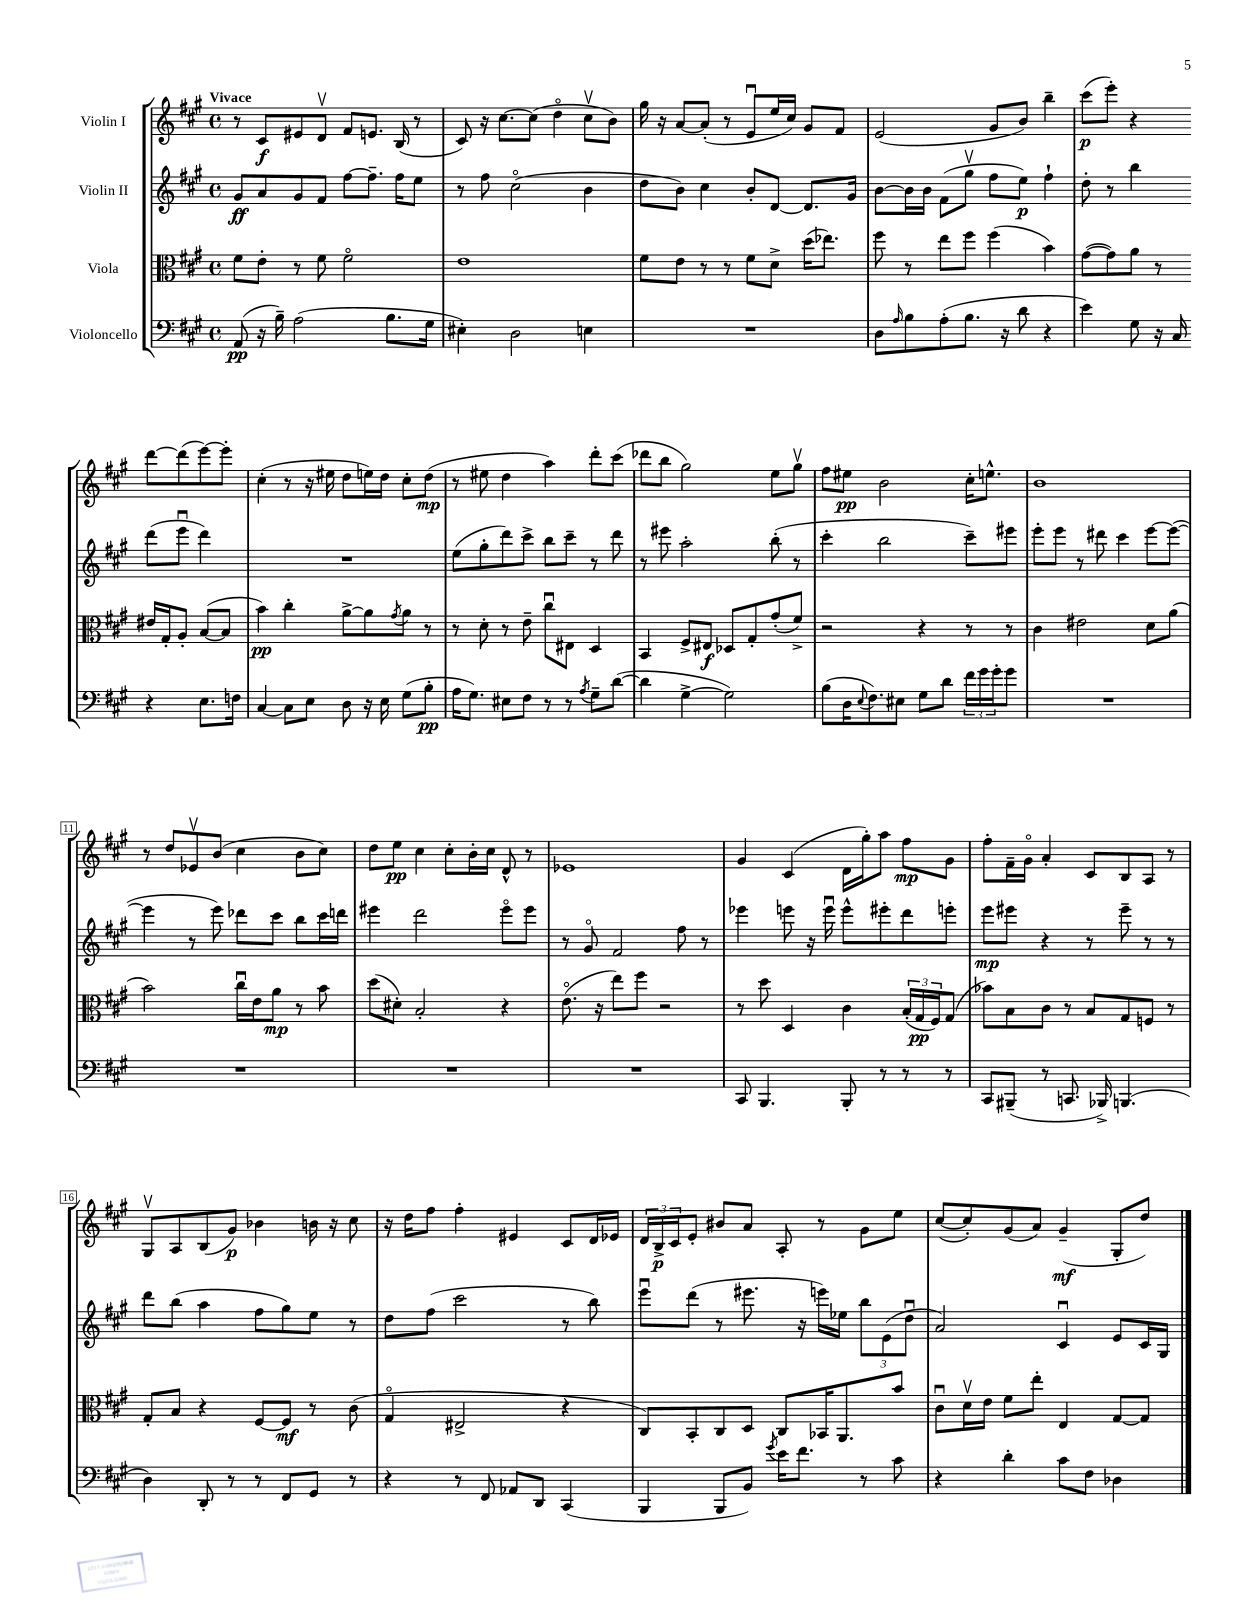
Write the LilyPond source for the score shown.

<<
\new StaffGroup <<
\new Staff = "s0" \with { instrumentName = "Violin I" } {
    \clef treble \key a \major \defaultTimeSignature \time 4/4 \tempo "Vivace"
    r8 cis'8\f eis'8 d'8\upbow fis'8 e'8. b16( r8 |
    cis'8) r16 cis''8.~ cis''8( d''4\flageolet cis''8\upbow b'8) |
    gis''16 r16 a'8~ a'8-.( r8 e'8\downbow e''16 cis''16) gis'8 fis'8 |
    e'2( gis'8 b'8) b''4-- |
    cis'''8\p( e'''8-.) r4 d'''8~ d'''8( e'''8~) e'''8-. |
    cis''4-.( r8 r16 eis''16 d''8 e''16) d''16 cis''8-. d''8\mp( |
    r8 eis''8 d''4 a''4) d'''8-. cis'''8( |
    des'''8 b''8 gis''2) e''8 gis''8\upbow |
    fis''8 eis''8\pp b'2 cis''16-. e''8.-^ |
    b'1 |
    r8 d''8 ees'8\upbow b'8( cis''4 b'8 cis''8) |
    d''8 e''8\pp cis''4 cis''8-. b'16-. cis''16 d'8-^ r8 |
    ees'1 |
    gis'4 cis'4( d'16 gis''16-.) a''8 fis''8\mp gis'8 |
    fis''8-. fis'16-- gis'16\flageolet a'4-. cis'8 b8 a8 r8 |
    gis8\upbow a8 b8( gis'8\p) bes'4 b'16 r16 cis''8 |
    r16 d''16 fis''8 fis''4-. eis'4 cis'8 d'16 ees'16 |
    \tuplet 3/2 { d'16 b16->\p cis'16 } e'8-. bis'8 a'8 a8-. r8 gis'8 e''8 |
    cis''8~( cis''8-.) gis'8( a'8) gis'4--\mf( gis8-. d''8) \bar "|." |
}
\new Staff = "s1" \with { instrumentName = "Violin II" } {
    \clef treble \key a \major \defaultTimeSignature \time 4/4
    gis'8\ff a'8 gis'8 fis'8 fis''8~ fis''8.-- fis''16 e''8 |
    r8 fis''8 cis''2\flageolet( b'4 |
    d''8 b'8) cis''4 b'8-. d'8~ d'8. gis'16 |
    b'8~ b'16 b'16 fis'8( gis''8\upbow fis''8 e''8\p) fis''4-! |
    d''8-. r8 b''4 d'''8( e'''8\downbow d'''4) |
    R1 |
    e''8( gis''8-. d'''8) cis'''8-> b''8 cis'''8-- r8 d'''8 |
    r8 eis'''8 a''2-. b''8-.( r8 |
    cis'''4-. b''2 cis'''8--) eis'''8 |
    e'''8-. e'''8 r8 dis'''8 cis'''4 e'''8~ e'''8~( |
    e'''4 r8 e'''8) des'''8 cis'''8 b''8 cis'''16 d'''16 |
    eis'''4 d'''2 eis'''8\flageolet eis'''8 |
    r8 gis'8\flageolet fis'2 fis''8 r8 |
    ees'''4 e'''8 r16 e'''16\downbow e'''8-^ eis'''8-. d'''8 e'''8-. |
    e'''8\mp eis'''8 r4 r8 eis'''8-- r8 r8 |
    d'''8 b''8( a''4 fis''8 gis''8) e''8 r8 |
    d''8 fis''8( cis'''2 r8 b''8) |
    e'''8\downbow d'''8( r8 eis'''8. r16 e'''16) ees''16 \tuplet 3/2 { b''8 e'8( d''8\downbow } |
    a'2) cis'4\downbow e'8 cis'16 gis16 \bar "|." |
}
\new Staff = "s2" \with { instrumentName = "Viola" } {
    \clef alto \key a \major \defaultTimeSignature \time 4/4
    fis'8 e'8-. r8 fis'8 fis'2\flageolet |
    e'1 |
    fis'8 e'8 r8 r8 fis'8 d'8-> d''16( ees''8.) |
    fis''8 r8 e''8 fis''8 fis''4( b'4) |
    gis'8~( gis'8) a'8 r8 eis'16 gis16-. a8-. b8~( b8 |
    b'4\pp) cis''4-. a'8~-> a'8 \acciaccatura { gis'8 } a'8 r8 |
    r8 d'8-. r8 e'8-- cis''8\downbow eis8 d4 |
    b,4 fis8-> eis8\f des8 gis8-. gis'8-.( fis'8->) |
    r2 r4 r8 r8 |
    cis'4 eis'2 d'8 a'8( |
    b'2) cis''16\downbow e'16 a'8\mp r8 b'8 |
    d''8( dis'8-.) b2-. r4 |
    e'8.\flageolet( r16 e''8) fis''8 r2 |
    r8 d''8 d4 cis'4 \tuplet 3/2 { b16-.( gis16\pp fis16) } gis8( |
    bes'8) b8 cis'8 r8 b8 gis8 f8 r8 |
    gis8-. b8 r4 fis8~ fis8\mf r8 cis'8( |
    gis4\flageolet eis2-> r4 |
    cis8) b,8-. cis8 d8 cis8 bes,16 a,8. b'8 |
    cis'8\downbow d'16\upbow e'16 fis'8 e''8-. e4 gis8~ gis8 \bar "|." |
}
\new Staff = "s3" \with { instrumentName = "Violoncello" } {
    \clef bass \key a \major \defaultTimeSignature \time 4/4
    a,8\pp( r16 b16--) a2( b8. gis16 |
    eis4-.) d2 e4 |
    R1 |
    d8 \grace { a16 } b8 a8-.( b8. r16 d'8 r4 |
    e'4) gis8 r16 cis16 r4 e8. f16 |
    cis4~ cis8 e8 d8 r16 e16 gis8( b8-.\pp |
    a16 gis8.) eis8 fis8 r8 r8 \acciaccatura { a8 } gis8-- d'8~( |
    d'4 gis4~-> gis2) |
    b8( d16 \appoggiatura { e8 } fis8.) eis8 gis8 d'8 \tuplet 3/2 { fis'16 gis'16 gis'16-. } gis'8 |
    R1 |
    R1 |
    R1 |
    R1 |
    cis,8 b,,4. b,,8-. r8 r8 r8 |
    cis,8 bis,,8--( r8 c,8. bes,,16->) b,,4.( |
    d4) d,8-. r8 r8 fis,8 gis,8 r8 |
    r4 r8 fis,8 aes,8 d,8 cis,4( |
    b,,4 b,,8 b,8) \acciaccatura { gis'8 } e'16 fis'8. r8 cis'8 |
    r4 d'4-. cis'8 fis8 des4 \bar "|." |
}
>>
>>
\layout { \context { \Score \override BarNumber.stencil = #(make-stencil-boxer 0.1 0.3 ly:text-interface::print) } }
